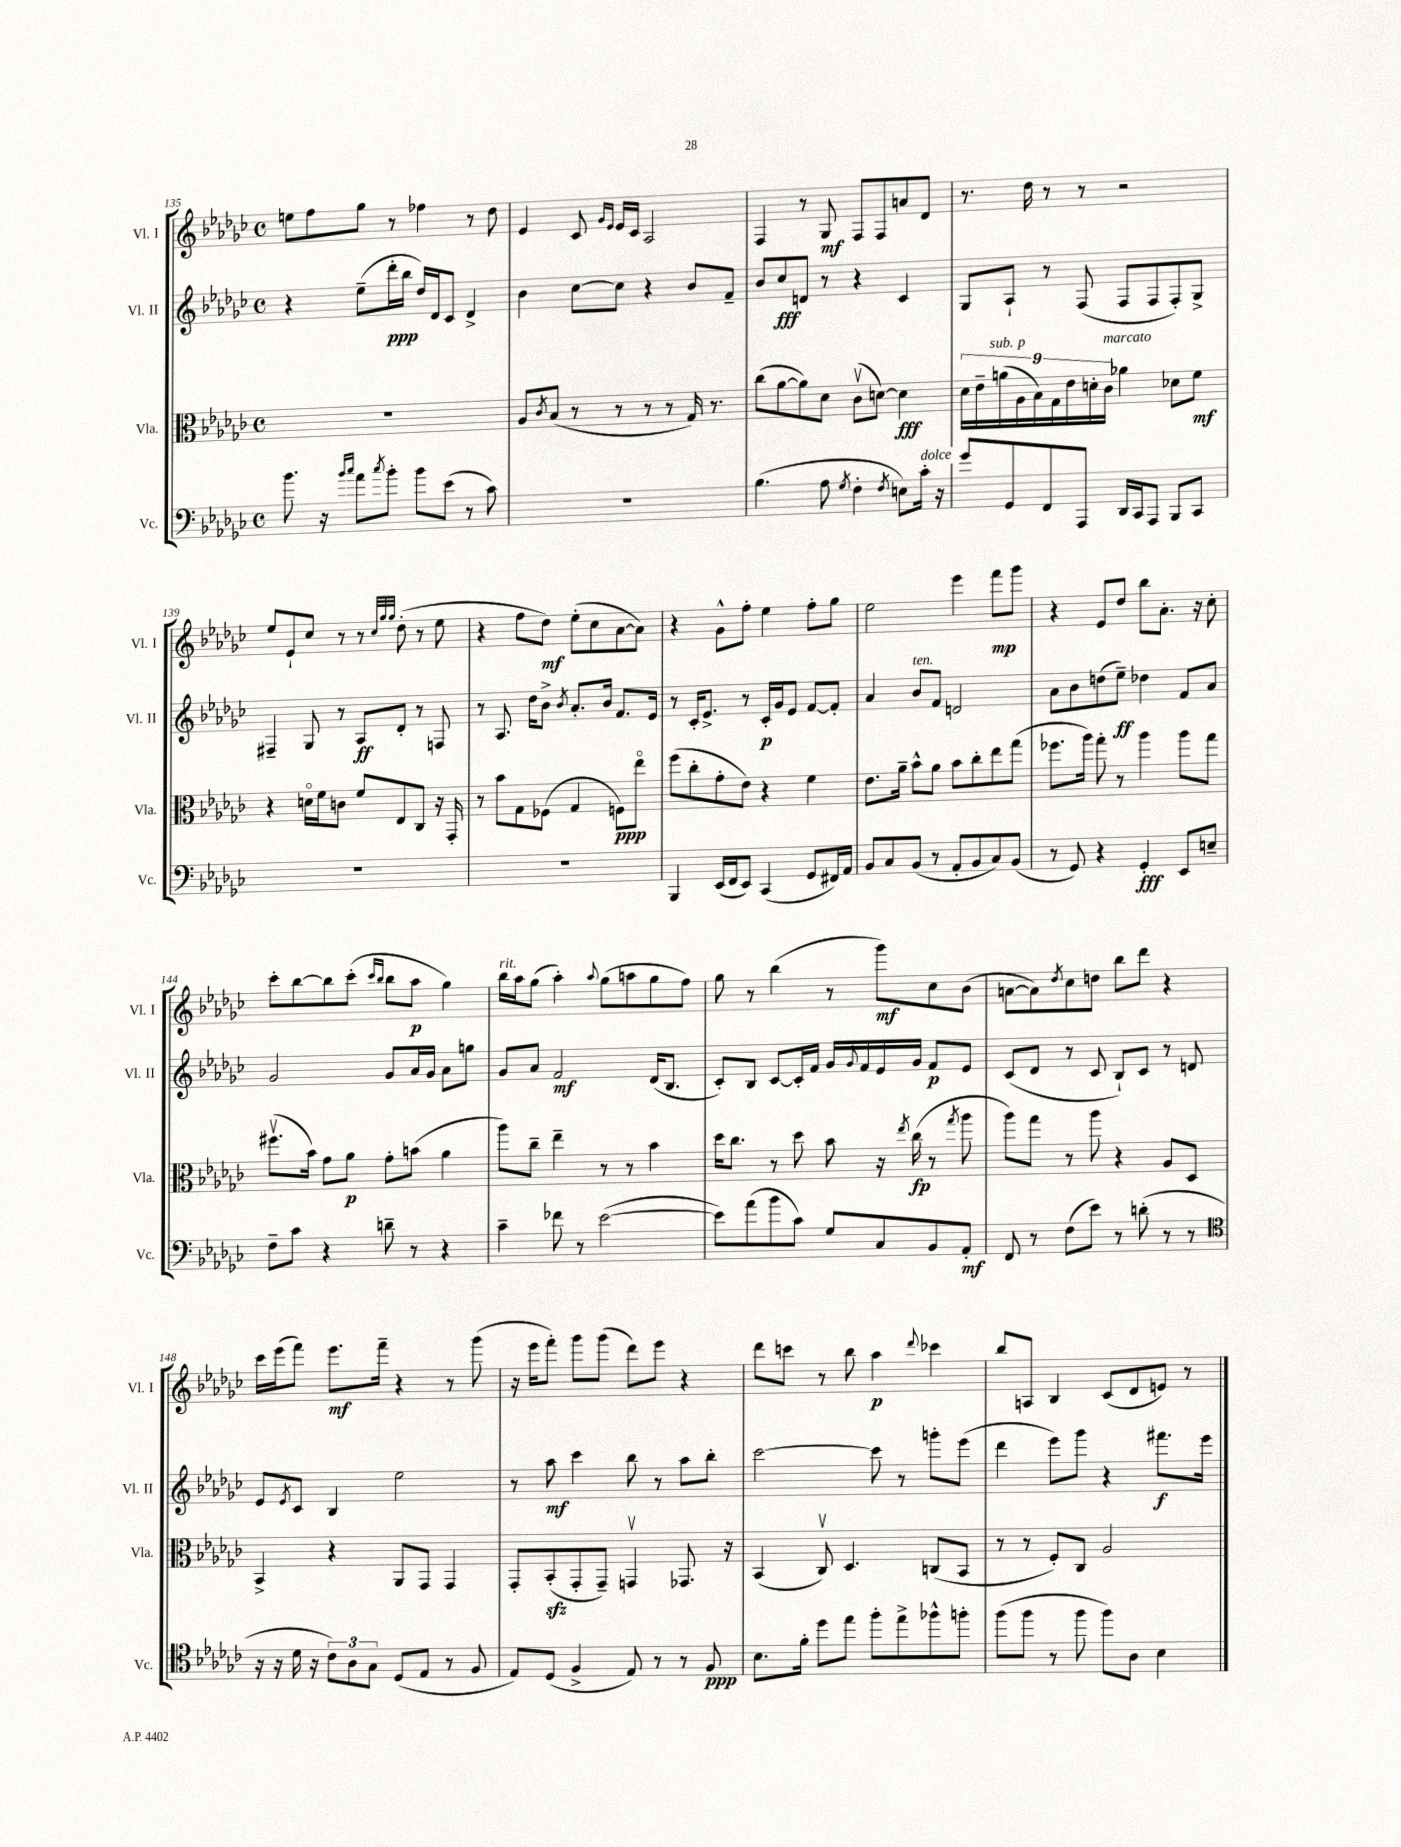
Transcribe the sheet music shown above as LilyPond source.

<<
\new StaffGroup <<
\new Staff = "s0" \with { instrumentName = "Vl. I" shortInstrumentName = "Vl. I" } {
    \clef treble \key ges \major \defaultTimeSignature \time 4/4
    e''8 f''8 ges''8 r8 fes''4 r8 des''8 |
    ees'4 ces'8 \grace { ges'16 ees'16 } ees'16 ces'16 aes2 |
    f4 r8 ges8\mf f8 f8 a'8 des'8 |
    r8. des''16 r8 r8 r2 |
    ees''8 ees'8-! ces''8 r8 r8 \grace { ces''32 ges''32 ges''32 } des''8-.( r8 ees''8 |
    r4 f''8 des''8\mf) ees''8-.( ces''8 aes'8~ aes'8) |
    r4 ges'8-^ f''8-. ees''4 f''8-. ges''8 |
    ees''2 ees'''4 f'''8\mp ges'''8 |
    r4 ees'8 des''8 bes''8 aes'8.-. r16 ces''8-. |
    ces'''8-. bes''8~ bes''8 ces'''8-.( \grace { ces'''16 bes''16 } bes''8 aes''8\p ges''4) |
    bes''16^\markup { \italic "rit." } aes''16 ges''8( aes''4-.) \appoggiatura { aes''8 } ges''8( a''8 ges''8 f''8) |
    ges''8 r8 bes''4( r8 ges'''8\mf) ces''8 bes'8( |
    a'8~ a'8) \acciaccatura { des''8 } ces''8 d''8 bes''8 des'''8 r4 |
    ces'''16 ees'''16( f'''8) ees'''8.\mf f'''16-- r4 r8 ges'''8( |
    r16 ees'''16 f'''8-.) ges'''8 ges'''8( des'''8) ees'''8 r4 |
    des'''8 c'''8 r8 bes''8 aes''4\p \appoggiatura { des'''8 } ces'''4 |
    bes''8 a8 bes4 ces'8( des'8 e'8) r8 \bar "|." |
}
\new Staff = "s1" \with { instrumentName = "Vl. II" shortInstrumentName = "Vl. II" } {
    \clef treble \key ges \major \defaultTimeSignature \time 4/4
    r4 ees''8--( des'''16-.\ppp bes''16 des''16) des'16 ces'8 des'4-> |
    bes'4 ces''8~ ces''8 r4 bes'8 f'8-- |
    bes'8 ces''8\fff d'8 r8 r4 ces'4 |
    ges8 aes8-! r8 f8( f8 f8 f8-.) ges8-> |
    fis4-- ges8 r8 aes8\ff des'8-. r8 f8 |
    r8 aes8. des''16 bes'8-> \acciaccatura { bes'8 } aes'8.-. bes'16 f'8. ees'16 |
    r8 ces'16-. ees'8.-> r8 ces'16-.\p ges'16 ees'8 f'8~ f'8-. |
    aes'4 bes'8^\markup { \italic "ten." } f'8 d'2 |
    aes'8 bes'8 d''8( ees''8--\ff) des''4 f'8 aes'8 |
    ges'2 ges'8 aes'16 ges'16 aes'8 g''8 |
    ges'8 aes'8 f'2\mf des'16( bes8. |
    ces'8-.) bes8 ces'8~ ces'16-. f'16 ges'16 \appoggiatura { ges'8 } f'16 ees'16 ges'16 f'8\p ees'8 |
    ces'8( des'8 r8 ces'8 bes8-!) ces'8 r8 d'8 |
    ees'8 \acciaccatura { ees'8 } ces'8 bes4 ees''2 |
    r8 aes''8\mf ces'''4 bes''8 r8 aes''8 bes''8-. |
    ces'''2~ ces'''8 r8 g'''8-. ees'''8( |
    des'''4 ees'''8) ges'''8 r4 fis'''8.\f ees'''16 \bar "|." |
}
\new Staff = "s2" \with { instrumentName = "Vla." shortInstrumentName = "Vla." } {
    \clef alto \key ges \major \defaultTimeSignature \time 4/4
    R1 |
    aes8 \acciaccatura { ces'8 } bes8( r8 r8 r8 r8 ges16) r8. |
    ces''8( aes'8~ aes'8) des'8 ces'8\upbow( d'8~) d'4\fff |
    \tuplet 9/8 { des'16 ees'16-- a'16^\markup { \italic "sub. p" }( aes16 bes16) ges16 ees'16 d'16-. ces'16^\markup { \italic "marcato" } } aes'4 des'8 f'8\mf |
    r4 d'16\flageolet f'16 c'8 f'8 ees8 ces8 r16 ges,16-. |
    r8 bes'8 ges8 fes8( ges4 f8\ppp) ees''8\flageolet |
    f''8( ces''8-. ges'8-. ees'8) r4 f'4 |
    ees'8. aes'16-- bes'8-^ aes'8 bes'8 ces''8-. ees''8 ges''8( |
    fes''8. aes''16) ges''8-. r8 aes''4 aes''8 ges''8 |
    fis''8.\upbow( bes'16) ges'8 aes'8\p ges'8-. b'8( aes'4 |
    aes''8) ces''8-- ees''4-- r8 r8 bes'4 |
    des''16 ces''8. r8 des''8 bes'8 r16 \acciaccatura { ees''8 } ces''16\fp( r8 \acciaccatura { ges''8 } aes''8 |
    aes''8) ges''8 r8 aes''8 r4 aes8 des8 |
    bes,4-> r4 aes,8 ges,8 ges,4 |
    ges,8-. bes,8-.\sfz( ges,8-. ges,8--) g,4\upbow ges,8. r16 |
    bes,4( ces8\upbow) des4. c8( bes,8 |
    r8 r8 f8-.) ces8 aes2 \bar "|." |
}
\new Staff = "s3" \with { instrumentName = "Vc." shortInstrumentName = "Vc." } {
    \clef bass \key ges \major \defaultTimeSignature \time 4/4
    bes'8. r16 \grace { bes'16 ces''16 } aes'8 \acciaccatura { ces''8 } bes'8-. bes'8 ees'8( r8 ces'8) |
    R1 |
    bes4.( aes8 \acciaccatura { ges8 } f4-. \acciaccatura { f8 } e8) ces'16-.^\markup { \italic "dolce" } r16 |
    ges'8 ges,8 f,8 aes,,8 des,16 ces,16 aes,,8 bes,,8 ces,8 |
    R1 |
    R1 |
    bes,,4 ees,16( f,16 ees,8) ces,4( ges,8 fis,16) aes,16 |
    bes,8 ces8 bes,8( r8 aes,8-. bes,8 ces8) bes,8( |
    r8 ges,8) r4 ges,4-.\fff ees,8 e8-- |
    f8-- ces'8 r4 d'8-- r8 r4 |
    ces'4-- fes'8 r8 ees'2~( |
    ees'8) aes'8( bes'8 ces'8) ges8 ces8 bes,8 aes,8-.\mf |
    f,8 r8 f8( ees'8) r8 d'8-.( r8 r8 |
    \clef tenor r16 r16 des'16 r16 \tuplet 3/2 { ces'8) aes8 ges8 } des8( ees8 r8 f8 |
    ees8) des8( f4-> ees8) r8 r8 f8\ppp |
    bes8. f'16-. des''8 ees''8 f''8-. ees''8-> fes''8-^ f''8-. |
    f''8( f''8 r8 f''8 f''8) aes8 bes4 \bar "|." |
}
>>
>>
\layout { \context { \Score currentBarNumber = #135 } }
